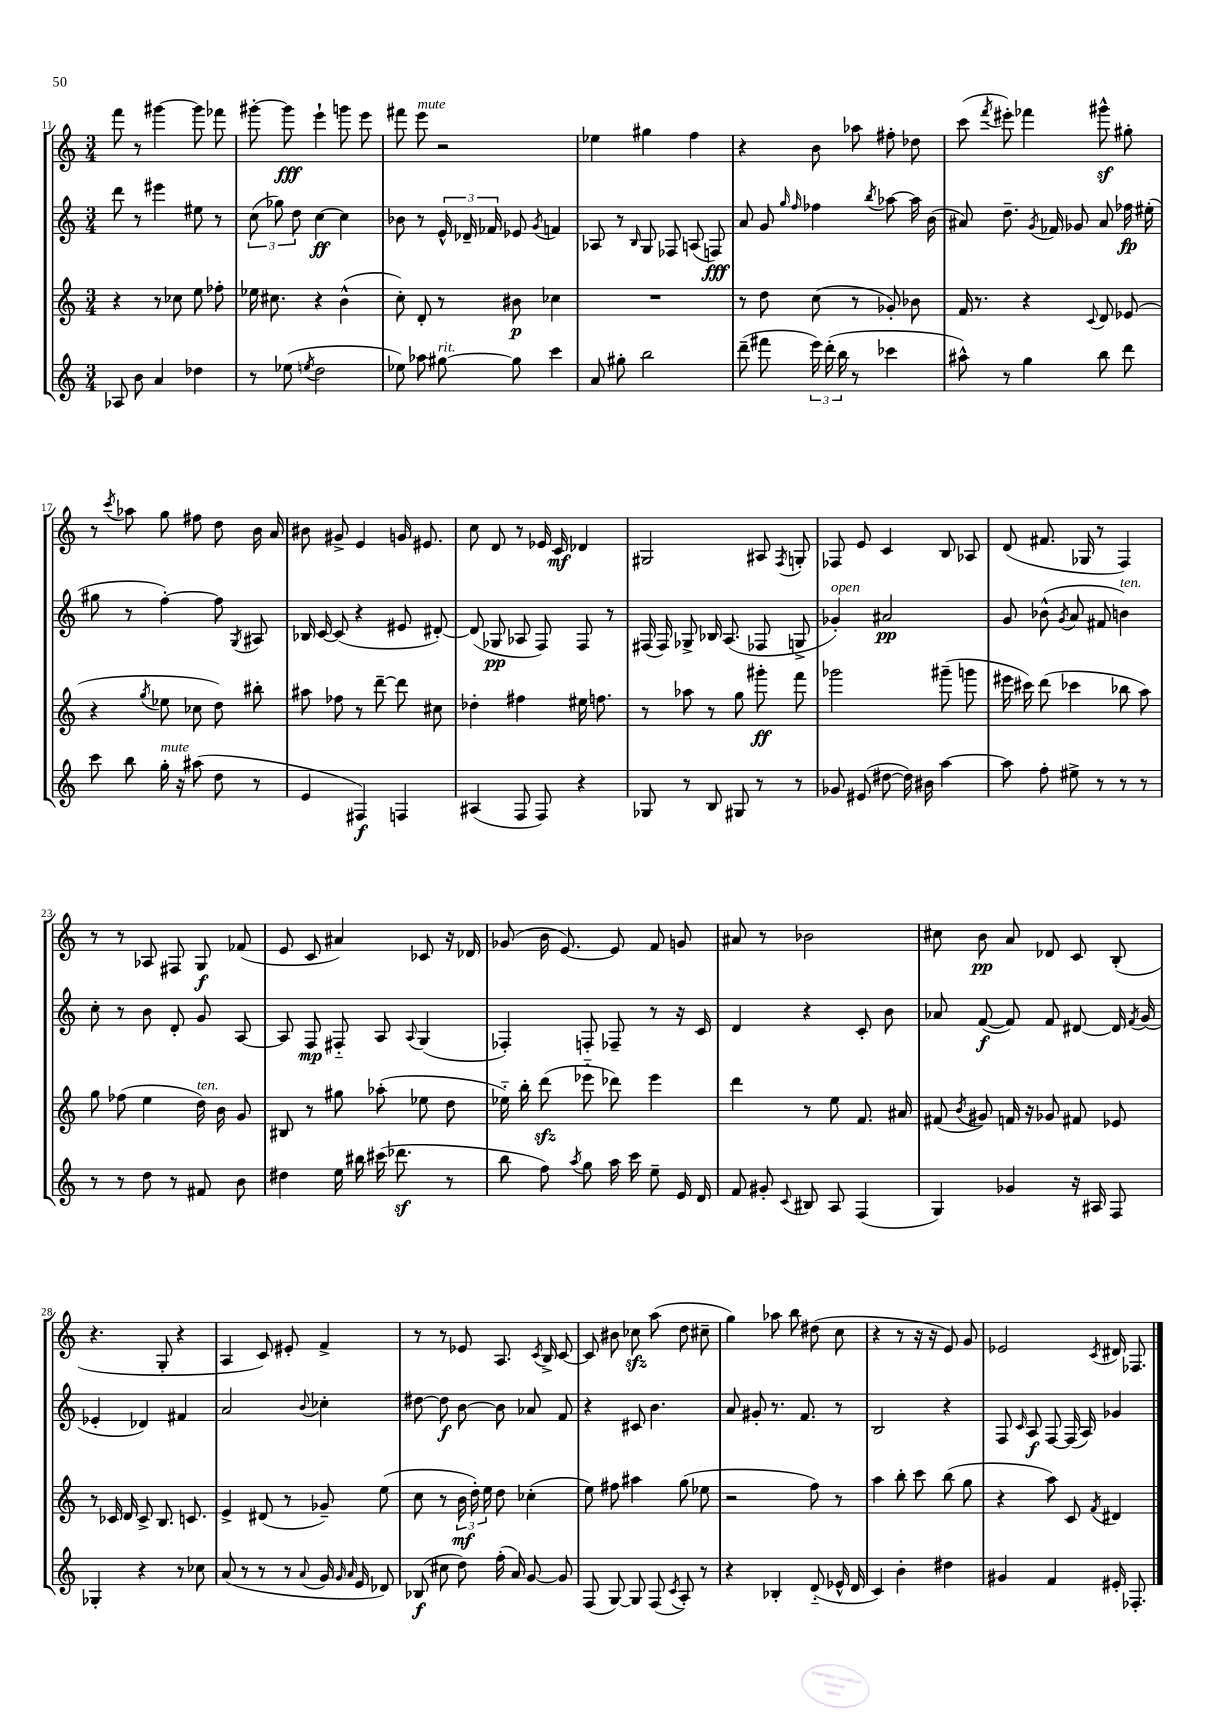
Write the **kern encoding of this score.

**kern	**kern	**kern	**kern
*staff4	*staff3	*staff2	*staff1
*clefG2	*clefG2	*clefG2	*clefG2
*k[]	*k[]	*k[]	*k[]
*M3/4	*M3/4	*M3/4	*M3/4
8A-	4r	8ddd	8fff
8b	.	8r	8r
4a	8r	4eee#	[4ggg#
.	8cc-	.	.
4dd-	8ee	8ee#	8ggg#]
.	8ff-'	8r	8fff-
=	=	=	=
8r	16ee-	(12cc	[8ggg#'
.	8.cc#	.	.
.	.	12gg-)	.
(8ee-	.	.	8ggg#]
.	.	12dd	.
8qee	.	.	.
2dd	4r	[4cc	4eee`
.	(4b^^	4cc]	8ggg
.	.	.	8eee
=	=	=	=
8ee-)	8cc')	8b-	8fff#
8aa-	8d'	8r	8eee
[8gg#	8r	24e^^	2r
.	.	24d-~	.
.	.	24f-	.
8gg#]	8b#	8e-	.
.	.	8qg	.
4ccc	4cc-	4f	.
=	=	=	=
8a	2.r	8A-	4ee-
8gg#'	.	8r	.
.	.	16qqB	.
2bb	.	8G	4gg#
.	.	8F-	.
.	.	(8A	4ff
.	.	8F)	.
=	=	=	=
(8ddd~	8r	8a	4r
8fff#	8dd	8g	.
.	.	16qqgg	.
.	.	16qqff	.
24eee)	(8cc	4ff-	8b
(24ddd'	.	.	.
24bb	.	.	.
8r	8r	.	8aa-
.	.	8qbb	.
4ccc-	8g-')	[8aa-	8ff#'
.	8b-	16aa-]	8dd-
.	.	(16b	.
=	=	=	=
8aa#^^)	16f	8a#)	(8ccc
.	8.r	.	.
.	.	.	8qfff
8r	.	8.dd~	8eee#')
4gg	4r	.	4fff-
.	.	8qg	.
.	.	16f-	.
.	.	8g-	.
.	8qqc	.	.
8bb	8d	8a#	8ggg#^^
8ddd	(8e-	16ff-	8gg#'
.	.	(16ee#'	.
=	=	=	=
8ccc	4r	8gg#	8r
.	.	.	8qccc
8bb	.	8r	8aa-
.	8qgg	.	.
16gg'	8ee-	[4ff')	8gg
16r	.	.	.
(8aa#	8cc-	.	8ff#
8dd	8dd)	8ff]	8dd
.	.	8qG	.
8r	8bb#'	8A#	16b
.	.	.	16a
=	=	=	=
4e	8aa#	16B-	8b#
.	.	[16c	.
.	8ff-	(8c]	8g#^
4F#)	8r	4r	4e
.	[8ddd~	.	.
4F	8ddd]	8e#	16g
.	.	.	8.e#
.	8cc#	[8d#')	.
=	=	=	=
(4A#	4dd-'	(8d#]	8cc
.	.	8G-	8d
8F	4ff#	8A-	8r
8F)	.	8F)	16e-
.	.	.	16c
4r	16ee#	8F	4d-
.	8.ff	.	.
.	.	8r	.
=	=	=	=
8G-	8r	(16F#	2G#
.	.	16F#)	.
8r	8aa-	8G-^	.
8B	8r	16B-	.
.	.	(8.A	.
8G#	8gg	.	.
8r	8ggg#'	8F-	8A#
.	.	.	8qF
8r	8fff	8G^	8G'
=	=	=	=
8g-	2ggg-	4g-')	8F-
(8e#	.	.	8e
[8dd#	.	2a#	4c
16dd#])	.	.	.
16b#	.	.	.
[4aa	(8ggg#~	.	8B
.	8ggg	.	8A-
=	=	=	=
8aa]	16eee#	8g	(8d
.	16ccc#)	.	.
8ff'	(8ddd	(8b-^^	8.f#
.	.	8qg	.
8ee#^	4ccc-	8a	.
.	.	.	16G-
8r	.	8f#	8r
8r	8bb-	4b)	4F)
8r	8aa)	.	.
=	=	=	=
8r	8gg	8cc'	8r
8r	(8ff-	8r	8r
8dd	4ee	8b	8A-
8r	.	8d'	8F#
8f#	16dd)	8g	8G
.	16b	.	.
8b	8g	[8A	(8f-
=	=	=	=
4dd#	8B#	8A]	8e
.	8r	8F	8c
16ee	8gg#	8F#'~	4a#)
16bb#	.	.	.
(16ccc#	(8aa-'	8A	.
8.ddd-	.	.	.
.	.	8qqA	.
.	8ee-	(4G	8c-
8r	8dd	.	16r
.	.	.	16d-
=	=	=	=
8bb	16ee-'~)	4F-')	(8g-
.	16bb'	.	.
8ff)	(8ddd	.	16b
.	.	.	[8.e)
8qaa	.	.	.
8gg	8eee-'~	8F'	.
16aa	8ddd-)	8F-~	8e]
16ccc	.	.	.
8ee~	4eee-	8r	8f
16e	.	16r	8g
16d	.	16c	.
=	=	=	=
8f	4ddd	4d	8a#
8g#'	.	.	8r
8qqc	.	.	.
8B#	8r	4r	2b-
8A	8ee	.	.
(4F	8.f	8c'	.
.	.	8b	.
.	16a#	.	.
=	=	=	=
4G)	(8f#	8a-	8cc#
.	8qb	.	.
.	8g#)	([8f	8b
4g-	16f	8f])	8a
.	16r	.	.
.	8g-	8f	8d-
16r	8f#	[8d#	8c
16A#	.	.	.
8F	8e-	16d#]	(8B'
.	.	8qf	.
.	.	(16g	.
=	=	=	=
4G-'	8r	4e-'	4.r
.	16c-	.	.
.	16d	.	.
4r	8c-^	4d-)	.
.	8.B	.	8G'
8r	.	4f#	4r
.	8.c	.	.
8cc-	.	.	.
=	=	=	=
(8a	4e^	2a	4A
8r	.	.	.
8r	(8d#	.	8c)
8r	8r	.	8e#'
8qqa	.	8qqb	.
16g	8g-~)	4cc-'	4f^
16qqg	.	.	.
16qqa	.	.	.
16e	.	.	.
8d-)	(8ee	.	.
=	=	=	=
(8B-	8cc	[8dd#	8r
8cc#	8r	8dd#]	8r
8dd)	24b	[8b	8e-
.	24dd')	.	.
.	24ee	.	.
(16ff'	8dd	8b]	8.A
16a)	.	.	.
[8g	(4cc-'	8a-	.
.	.	.	8qc
.	.	.	16B^
8g]	.	8f	[8c
=	=	=	=
(8F	8ee)	4r	8c]
[8G)	8ff#	.	8b#
8G]	4aa#	8c#	8cc-
(8F	.	4.b	(8aa
8qc	.	.	.
8A')	(8gg	.	8dd
8r	8ee-	.	8cc#~
=	=	=	=
4r	2r	8a	4gg)
.	.	8g#'	.
4B-'	.	8.r	8aa-
.	.	.	8bb
.	.	8.f	.
(8d'~	8ff)	.	(8dd#
16e-^^	8r	8r	8cc
16d	.	.	.
=	=	=	=
4c)	4aa	2B	4r
4b'	8bb'	.	8r
.	8ccc	.	16r
.	.	.	16r
4dd#	(8bb	4r	8e)
.	8gg	.	8g
=	=	=	=
4g#	4r	8F	2e-
.	.	16qqc	.
.	.	8A	.
4f	8aa)	[8F	.
.	8c	(16F]	.
.	.	16A)	.
.	8qf	.	8qc
16e#'	4d#	4g-	16d#
8.F-'	.	.	8.F-
==	==	==	==
*-	*-	*-	*-
